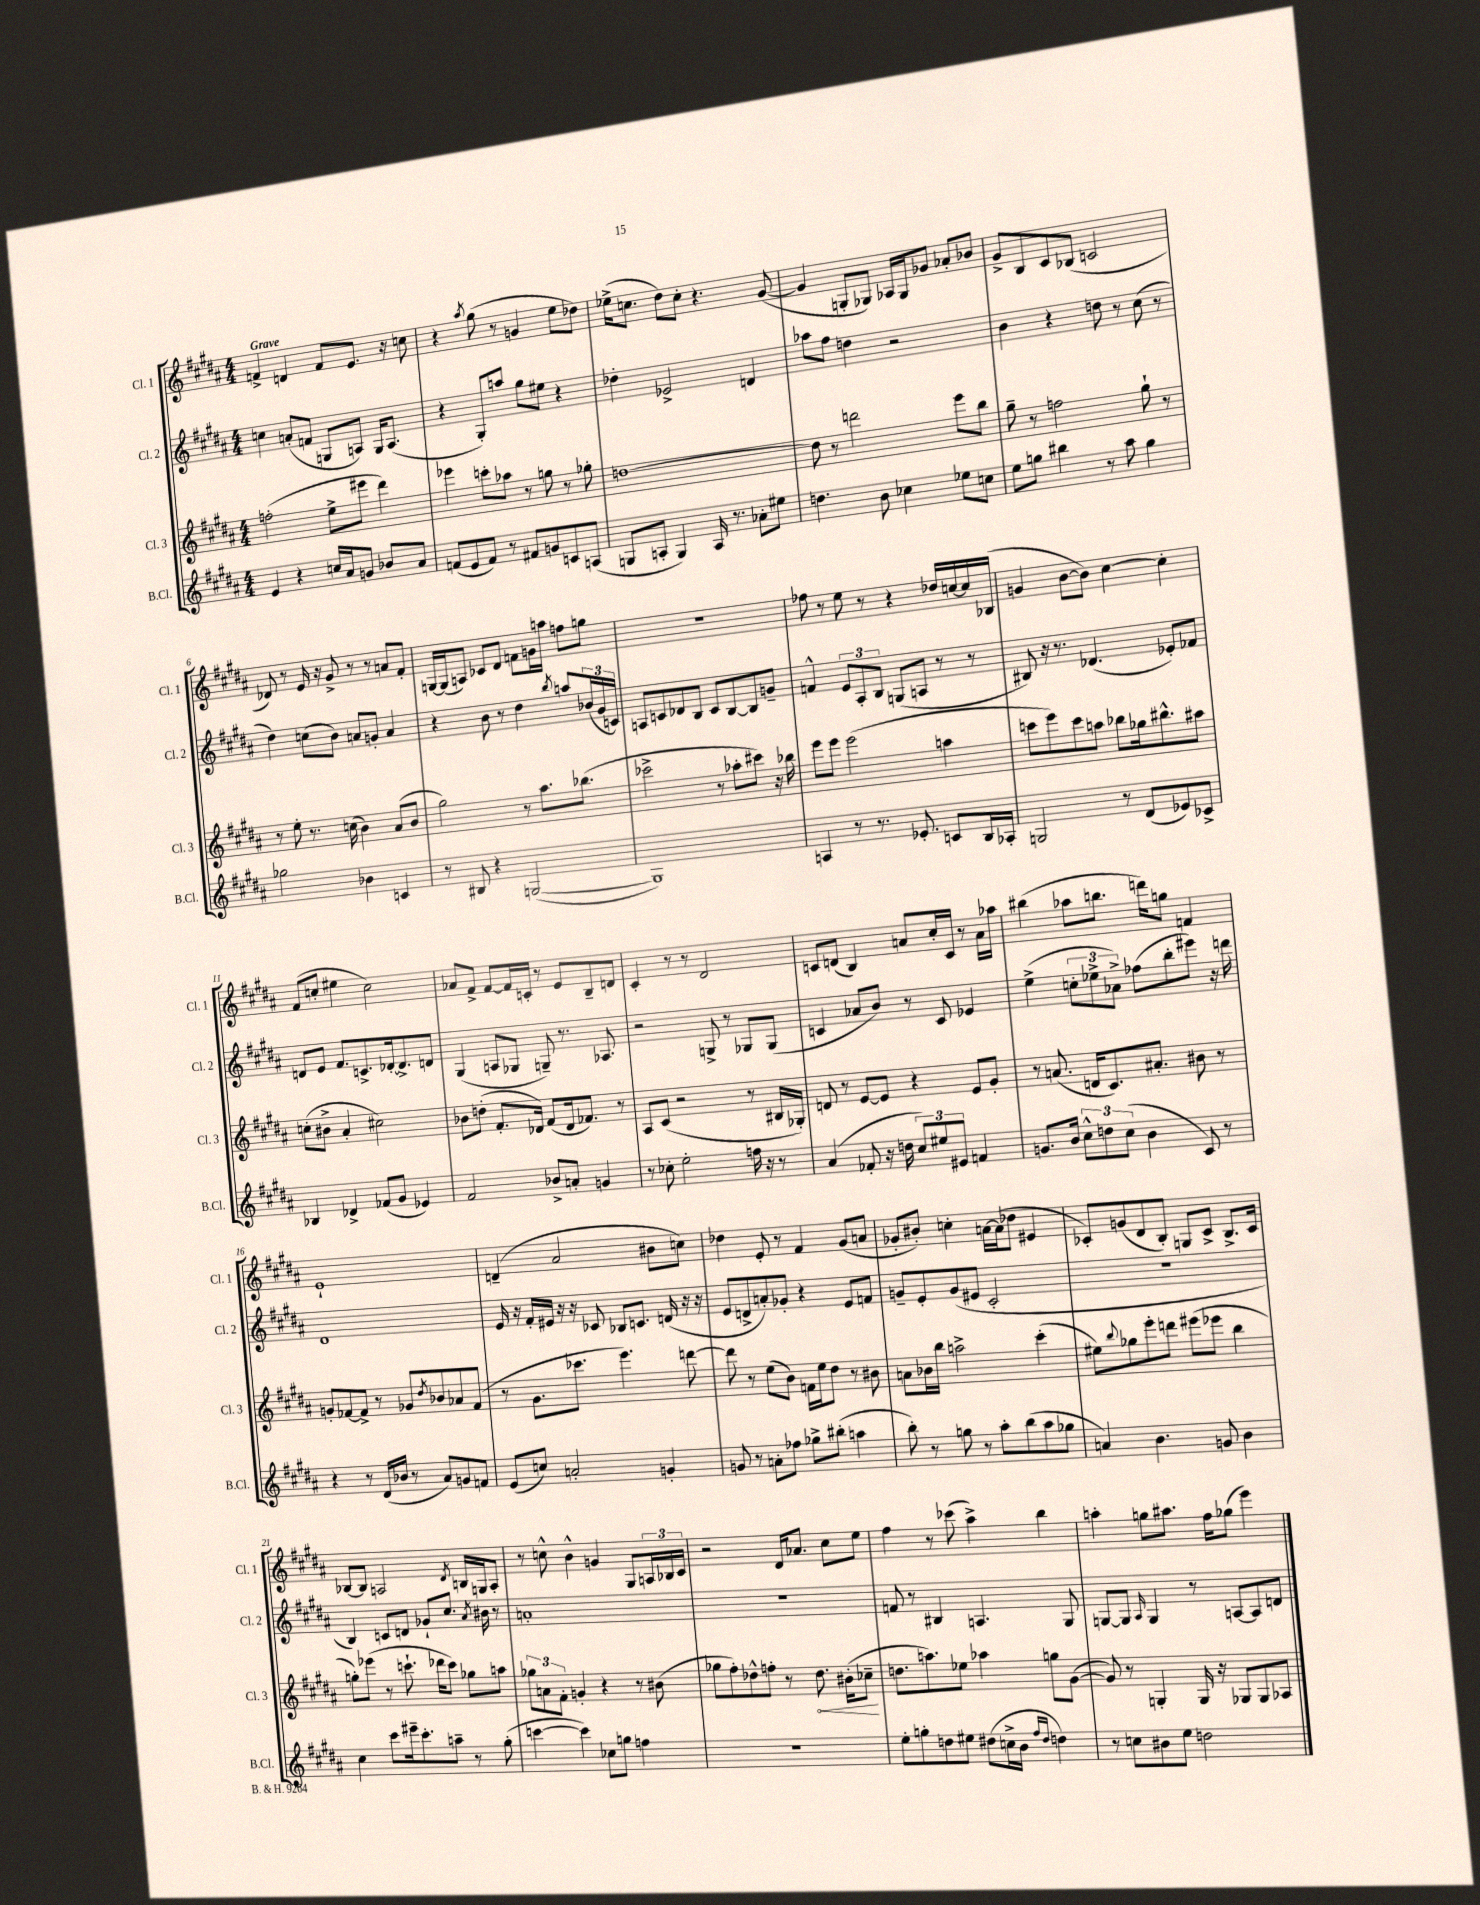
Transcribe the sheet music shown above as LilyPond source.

<<
\new StaffGroup <<
\new Staff = "s0" \with { instrumentName = "Cl. 1" shortInstrumentName = "Cl. 1" } {
    \clef treble \key b \major \numericTimeSignature \time 4/4 \tempo "Grave"
    f'4-> d'4 f'8 e'8. r16 c''8 |
    r4 \acciaccatura { ais''8 } gis''8( r8 g'4 e''8 des''8) |
    ees''16->( c''8. dis''8) c''8-. r4. gis'8~( |
    gis'4 g8-. ges8) aes16 ges16 ges'8 aes'8-. bes'8 |
    gis'8-> b8 cis'8 bes8( c'2 |
    des'8) r8 e'16 r16 gis'8-> r8 r8 a'8 fis'8-. |
    g16~ g16( a8) ces'8 dis'8 f'8 g'16 a''16 f''8 g''8 |
    R1 |
    fes''8 r8 e''8 r8 r4 des''16 c''16~ c''16 bes16( |
    g'4 b'8~ b'8) cis''4~ cis''4-. |
    fis'8( c''8-. eis''4 c''2) |
    aes'8 fis'8-> fis'8~ fis'16 c'16-. r8 e'8 b8-- d'8 |
    cis'4-. r8 r8 dis'2 |
    c'8 d'8( b4) a'8 cis''16-. c'16 r8 a'16 aes''16 |
    bis''4( aes''8 b''8. d'''16) g''8 f'4 |
    e'1-! |
    d'4--( ais'2 bis'8 c''8) |
    des''4 e'8-. r8 fis'4 gis'8( a'8 |
    ges'8-. bis'8-.) c''4-. a'16~ a'16( des''8 eis'4 |
    ces'8-.) g'8( dis'8 b8-.) g8 ces'8-> b8.-> ces'16 |
    bes8~ bes8 a2 \acciaccatura { dis'8 } b16 g16 a8-. |
    r8 c''8-^ b'4-^ g'4 gis8 \tuplet 3/2 { a16 bes16 cis'16 } |
    r2 dis'16 aes'8. cis''8 e''8 |
    fis''4 r8 ces'''8( ais''4->) b''4 |
    a''4-. g''8 ais''8. fis''16 ges''8( e'''4) \bar "|." |
}
\new Staff = "s1" \with { instrumentName = "Cl. 2" shortInstrumentName = "Cl. 2" } {
    \clef treble \key b \major \numericTimeSignature \time 4/4
    c''4 a'8-.( f'8 g8 a8) g16 a8.( |
    r4 gis8-.) a''8 gis''8 eis''8 r4 |
    des''4-. ees'2-> d'4 |
    aes''8 fis''8 d''4 r2 |
    b'4 r4 d''8 r8 cis''8( r8 |
    dis''4) c''8( b'8) a'8 g'8-. a'4 |
    r4 b'8 r8 dis''4 \acciaccatura { b''8 } a''8 \tuplet 3/2 { bes'16( gis'16 c'16) } |
    a8 c'8 des'8 b8 c'8 b8~ b8 g'8-- |
    f'4-^ \tuplet 3/2 { e'8 ais8-. b8 } g8( a8 r8 r8 |
    bis8) r16 r8. des'4.( ees'8-.) fes'8 |
    d'8 e'8 fis'8. c'8.-> des'16~-. des'8.-> d'8 |
    gis4( a8 ges8 g8--) r8. aes8. |
    r2 g8-> r8 ges8 ges8( |
    c'4 aes'8 b'8) r8 c'8 ees'4 |
    e''4->( \tuplet 3/2 { c''8-. ees''8-> aes'8->) } fes''8( b''8-. eis'''8) r16 d'''16 |
    dis'1 |
    e'16 r16 fis'16-. eis'16 r16 r16 ces'8 bes8 c'8. d'16( r16 r16 |
    e'8 d'8-> a'8-.) ges'8-. r4 e'8 f'8 |
    g'8-- e'8-. g'8( eis'8 cis'2-. |
    R1 |
    b4) c'8 d'8 ges'8-! cis''8. \acciaccatura { ais'8 } bis'16 r8 |
    a'1-. |
    R1 |
    f'8 r8 bis4 a4. gis8 |
    g8~ g8 \grace { ais16 } g4 r8 a8~ a8 d'8 \bar "|." |
}
\new Staff = "s2" \with { instrumentName = "Cl. 3" shortInstrumentName = "Cl. 3" } {
    \clef treble \key b \major \numericTimeSignature \time 4/4
    f''2-.( e''8-> eis'''8 dis'''4) |
    ees'''4 c'''8-. aes''8 r8 g''8 r8 ges''8-. |
    d''1~ |
    d''8 r8 d'''2 e'''8 b''8 |
    gis''8-- r8 f''2 gis''8-! r8 |
    r8 e''8-. r8. c''16( b'4) ais'8( b'8 |
    gis''2) r8 ais''8. bes''8.( |
    ces'''2-> r8 aes''8-. cis'''8) r16 bes''16 |
    e'''8 e'''8 e'''2( a''4 |
    c'''8 e'''8) c'''8 a''8 bes''8 ges''16 bis''8.-^ ais''8 |
    c''8-.( bis'8-> ais'4-. cis''2) |
    bes'8 d''8-.( fis'8.-. des'16) fis'8( des'16 fes'8.) r8 |
    ais8 cis'8( r2 r8 bis16 ges16-.) |
    d'8 r8 e'8~ e'8 r4 e'8 gis'8-. |
    r8 a'8.( d'16 cis'8.) ais'8.-. bis'8 r8 |
    g'8-. fes'8~ fes'8-> r8 ges'8 \acciaccatura { dis''8 } bes'8 aes'8 fes'8( |
    r8 gis'8. ces'''8. e'''4.) d'''8~ |
    d'''8 r8 e''8( b'8) f'16 e''16 dis''8 r8 bis'8 |
    a'8 bes'16 b''16 a''2-> cis'''4-.( |
    eis''8) \appoggiatura { b''8 } ges''8 e'''8-. d'''8 eis'''8( ees'''8 b''4 |
    g''8-.) ees'''8( r8 c'''8.-! des'''16 c'''8) ges''8 a''8 |
    \tuplet 3/2 { ges''8 a'8 fis'8-. } g'4-. r4 r8 bis'8( |
    ges''8 fis''8-.) des''8-^ f''8-. r8 \once \override Hairpin.circled-tip = ##t des''8.\< bis'16-.( ces''8--\! |
    d''8. a''8.) ees''8 aes''4 g''8 gis'8~( |
    gis'8) r8 g4-. g16 r16 ges8 ges8 aes8 \bar "|." |
}
\new Staff = "s3" \with { instrumentName = "B.Cl." shortInstrumentName = "B.Cl." } {
    \clef treble \key b \major \numericTimeSignature \time 4/4
    e'4 r4 c''16 ais'16 g'8 bes'8 ais'8 |
    f'8( e'8 f'8) r8 fis'8 g'8 c'8 a8( |
    g8 a8-. g4) a16 r8. aes'8-. eis''8 |
    d''4. b'8 ces''4 ees''8 c''8 |
    e''8 g''8 bis''4 r8 ais''8 g''4 |
    ges''2 bes'4 c'4 |
    r8 bis8 r4 g2~( |
    g1) |
    a4 r8 r8. ees'8.-. c'8 b16 aes16-. |
    g2 r8 dis'8( ees'8) ces'8-> |
    bes4 des'4-> fes'8( gis'8 ees'4) |
    fis'2 bes'8-> a'8-. g'4 |
    r8 ces''8-. e''2-. f''16 r16 r8 |
    ais'4( fes'8-. r16 d''16 \tuplet 3/2 { cis''8) eis''8 eis'8 } f'4 |
    g'8. b'16 \tuplet 3/2 { cis''8-^ d''8 cis''8( } b'4 cis'8) r8 |
    r4 r8 dis'16( bes'16 r8 ais'8) g'8 f'8 |
    e'8( c''8) a'2-. g'4-. |
    g'8 r8 a'8-. fes''8 ges''8-> bis''8-.( a''4 |
    b''8-.) r8 g''8 r8 ais''8-. b''8( ais''8 ges''8 |
    a'4) b'4. g'8 b'4 |
    cis''4 cis'''8 eis'''16-- cis'''8.-. a''8-- r8 gis''8-.( |
    c'''4~ c'''4) ces''8 g''8 f''4 |
    r1 |
    e''8-. g''8-. d''8 eis''8 dis''8( c''16-> b'16 \grace { fis''16 dis''16 } d''4) |
    r8 c''8 bis'8 e''8 d''2 \bar "|." |
}
>>
>>
